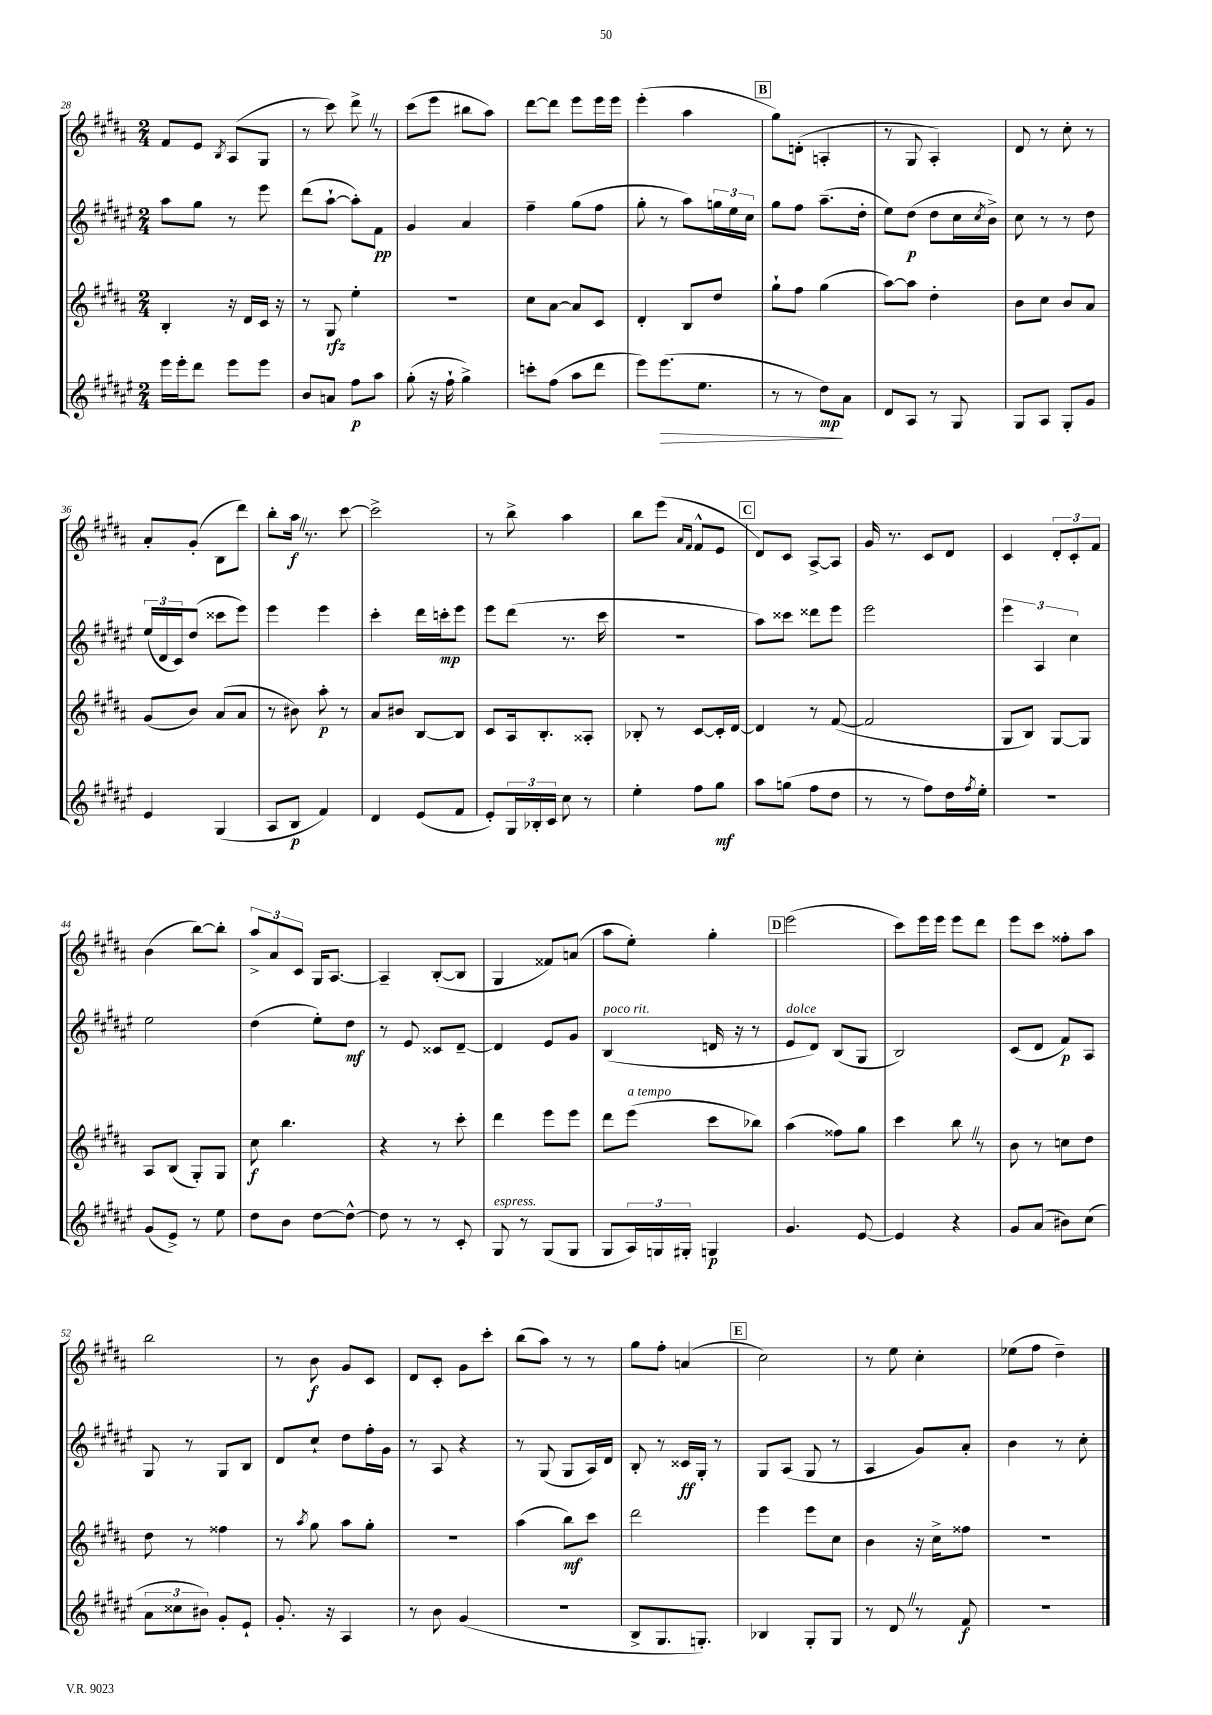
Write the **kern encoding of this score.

**kern	**dynam	**kern	**dynam	**kern	**dynam	**kern	**dynam
*part4	*part4	*part3	*part3	*part2	*part2	*part1	*part1
*staff4	*staff4	*staff3	*staff3	*staff2	*staff2	*staff1	*staff1
*clefG2	*	*clefG2	*	*clefG2	*	*clefG2	*
*k[f#c#g#d#a#e#]	*	*k[f#c#g#d#a#]	*	*k[f#c#g#d#a#e#]	*	*k[f#c#g#d#a#]	*
*M2/4	*	*M2/4	*	*M2/4	*	*M2/4	*
=28	=28	=28	=28	=28	=28	=28	=28
16eee#\LL	.	4B'/	.	8aa#\L	.	8f#/L	.
16eee#'\J	.	.	.	.	.	.	.
8ddd#\J	.	.	.	8gg#\J	.	8e/J	.
.	.	.	.	.	.	8qB/	.
8eee#\L	.	16r	.	8r	.	(8A#/L	.
.	.	16d#/LL	.	.	.	.	.
8eee#\J	.	16c#/JJ	.	8eee#\	.	8G#/J	.
.	.	16r	.	.	.	.	.
=29	=29	=29	=29	=29	=29	=29	=29
8b/L	.	8r	.	(8ddd#\L	.	8r	.
8an/J	.	8G#/	rfz	[8aa#`\J	.	8ccc#\)	.
8ff#\L	p	4ee'\	.	8aa#'\L])	.	8ddd#^Z\	.
8aa#\J	.	.	.	8f#\J	pp	8r	.
=30	=30	=30	=30	=30	=30	=30	=30
(8gg#'\	.	2r	.	4g#/	.	(8ccc#\L	.
16r	.	.	.	.	.	8eee\J	.
16ff#`\	.	.	.	.	.	.	.
4gg#^\)	.	.	.	4a#/	.	8bb#X\L	.
.	.	.	.	.	.	8aa#\J)	.
=31	=31	=31	=31	=31	=31	=31	=31
8cccn'\L	.	8cc#\L	.	4ff#~\	.	[8ddd#\L	.
(8ff#\J	.	[8a#\J	.	.	.	8ddd#\J]	.
8aa#\L	.	8a#/L]	.	(8gg#\L	.	8eee\L	.
8ddd#\J	.	8c#/J	.	8ff#\J	.	16eee\L	.
.	.	.	.	.	.	16eee\JJ	.
=32	=32	=32	=32	=32	=32	=32	=32
8eee#\L)	.	4d#'/	.	8gg#'\	.	(4eee'\	.
!	!LO:HP:b	!	!	!	!	!	!
(8.eee#\	>	.	.	8r	.	.	.
.	.	8B/L	.	8aa#\L)	.	4aa#\	.
8.ee#\J	.	.	.	.	.	.	.
.	.	8dd#/J	.	24ggn\L	.	.	.
.	.	.	.	24ee#\	.	.	.
.	.	.	.	24cc#\JJ	.	.	.
!!LO:REH:place=s1:t=B
=33	=33	=33	=33	=33	=33	=33	=33
8r	.	8gg#`\L	.	8gg#\L	.	8gg#\L)	.
8r	.	8ff#\J	.	8ff#\J	.	(8dn'\J	.
8dd#\L)	mp	(4gg#\	.	(8.aa#~\L	.	4An'/	.
8a#\J	]	.	.	.	.	.	.
.	.	.	.	16dd#'\Jk	.	.	.
=34	=34	=34	=34	=34	=34	=34	=34
8d#/L	.	[8aa#\L)	.	8ee#\L)	.	8r	.
8A#/J	.	8aa#\J]	.	(8dd#\J	p	8G#/	.
8r	.	4dd#'\	.	8dd#\L	.	4A#'/)	.
8G#/	.	.	.	16cc#\L	.	.	.
.	.	.	.	8qcc#/	.	.	.
.	.	.	.	16b^\JJ)	.	.	.
=35	=35	=35	=35	=35	=35	=35	=35
8G#/L	.	8b\L	.	8cc#\	.	8d#/	.
8A#/J	.	8cc#\J	.	8r	.	8r	.
8G#'/L	.	8b/L	.	8r	.	8cc#'\	.
8g#/J	.	8a#/J	.	8dd#\	.	8r	.
!!LO:LB:g=z
=36	=36	=36	=36	=36	=36	=36	=36
4e#/	.	(8g#/L	.	(24ee#/LL	.	8a#'/L	.
.	.	.	.	24d#/	.	.	.
.	.	.	.	24c#/J)	.	.	.
.	.	8b/J)	.	(8dd#/J	.	(8g#'/J	.
(4G#/	.	(8a#/L	.	8ccc##X\L	.	8B\L	.
.	.	8a#/J	.	8eee#\J)	.	8ddd#\J)	.
=37	=37	=37	=37	=37	=37	=37	=37
8A#/L	.	8r	.	4eee#\	.	8bb'\L	.
8B/J	p	8b#X\)	.	.	.	16aa#Z\Jk	f
.	.	.	.	.	.	8.r	.
4f#/)	.	8aa#'\	p	4eee#\	.	.	.
.	.	8r	.	.	.	[8ccc#\	.
=38	=38	=38	=38	=38	=38	=38	=38
4d#/	.	8a#/L	.	4ccc#'\	.	2ccc#^\]	.
.	.	8b#X/J	.	.	.	.	.
(8e#/L	.	[8B/L	.	16ddd#\LL	.	.	.
.	.	.	.	16cccn'\J	mp	.	.
8f#/J	.	8B/J]	.	8eee#\J	.	.	.
=39	=39	=39	=39	=39	=39	=39	=39
8e#'/L)	.	8c#/L	.	8eee#\L	.	8r	.
24G#/L	.	16A#/k	.	(8ddd#\J	.	8bb^\	.
24B-X'/	.	.	.	.	.	.	.
.	.	8.B'/	.	.	.	.	.
24c#/JJ	.	.	.	.	.	.	.
8cc#\	.	.	.	8.r	.	4aa#\	.
8r	.	8A##X'/J	.	.	.	.	.
.	.	.	.	16ccc#\	.	.	.
=40	=40	=40	=40	=40	=40	=40	=40
4ee#'\	.	8B-X'/	.	2r	.	8bb\L	.
.	.	8r	.	.	.	(8eee\J	.
.	.	.	.	.	.	16qqa#/LL	.
.	.	.	.	.	.	16qqf#/JJ	.
8ff#\L	.	[8c#/L	.	.	.	8f#^^/L	.
8gg#\J	mf	16c#'/L]	.	.	.	8e/J	.
.	.	[16d#/JJ	.	.	.	.	.
!!LO:REH:place=s1:t=C
=41	=41	=41	=41	=41	=41	=41	=41
8aa#\L	.	4d#/]	.	8aa#\L)	.	8d#/L)	.
(8ggn\J	.	.	.	8ccc##X\J	.	8c#/J	.
8ff#\L	.	8r	.	8ddd##X\L	.	[8A#^/L	.
8dd#\J	.	([8f#/	.	8eee#\J	.	8A#/J]	.
=42	=42	=42	=42	=42	=42	=42	=42
8r	.	2f#/]	.	2eee#\	.	16g#/	.
.	.	.	.	.	.	8.r	.
8r	.	.	.	.	.	.	.
8ff#\L)	.	.	.	.	.	8c#/L	.
16dd#\L	.	.	.	.	.	8d#/J	.
8qff#/	.	.	.	.	.	.	.
16ee#'\JJ	.	.	.	.	.	.	.
=43	=43	=43	=43	=43	=43	=43	=43
2r	.	8G#/L	.	6eee#\	.	4c#/	.
.	.	8B/J)	.	.	.	.	.
.	.	.	.	6A#/	.	.	.
.	.	[8G#/L	.	.	.	12d#'/L	.
.	.	.	.	6cc#\	.	12c#'/	.
.	.	8G#/J]	.	.	.	.	.
.	.	.	.	.	.	12f#/J	.
!!LO:LB:g=z
=44	=44	=44	=44	=44	=44	=44	=44
(8g#/L	.	8A#/L	.	2ee#\	.	(4b\	.
8e#^/J)	.	(8B/J	.	.	.	.	.
8r	.	8G#'/L)	.	.	.	[8bb\L)	.
8ee#\	.	8G#/J	.	.	.	8bb'\J]	.
=45	=45	=45	=45	=45	=45	=45	=45
8dd#\L	.	8cc#\	f	(4dd#\	.	12aa#^/L	.
.	.	.	.	.	.	12a#/	.
8b\J	.	4.bb\	.	.	.	.	.
.	.	.	.	.	.	12c#/J	.
[8dd#\L	.	.	.	8ee#'\L)	.	16G#/KL	.
.	.	.	.	.	.	[8.A#/J	.
8dd#^^\J_	.	.	.	8dd#\J	mf	.	.
=46	=46	=46	=46	=46	=46	=46	=46
8dd#\]	.	4r	.	8r	.	4A#~/]	.
8r	.	.	.	8e#/	.	.	.
8r	.	8r	.	8c##X/L	.	([8B'/L	.
8c#'/	.	8ccc#'\	.	[8d#~/J	.	8B/J]	.
=47	=47	=47	=47	=47	=47	=47	=47
!LO:TX:a:i:t=espress.	!	!	!	!	!	!	!
8G#/	.	4ddd#\	.	4d#/]	.	4G#/	.
8r	.	.	.	.	.	.	.
(8G#/L	.	8eee\L	.	8e#/L	.	8f##X/L)	.
8G#/J	.	8eee\J	.	8g#/J	.	(8an/J	.
=48	=48	=48	=48	=48	=48	=48	=48
!	!	!	!	!LO:TX:a:i:t=poco rit.	!	!	!
8G#/L	.	8ddd#\L	.	(4B/	.	8aa#\L	.
!	!	!LO:TX:a:i:t=a tempo	!	!	!	!	!
24A#/L)	.	(8eee\J	.	.	.	8ee'\J)	.
24Gn/	.	.	.	.	.	.	.
24G#X'/JJ	.	.	.	.	.	.	.
4Gn/	p	8ccc#\L	.	16dn/	.	4gg#'\	.
.	.	.	.	16r	.	.	.
.	.	8bb-X\J)	.	8r	.	.	.
!!LO:REH:place=s1:t=D
=49	=49	=49	=49	=49	=49	=49	=49
!	!	!	!	!LO:TX:a:i:t=dolce	!	!	!
4.g#/	.	(4aa#\	.	8e#/L	.	(2eee\	.
.	.	.	.	8d#/J)	.	.	.
.	.	8ff##X\L)	.	(8B/L	.	.	.
[8e#/	.	8gg#\J	.	8G#/J	.	.	.
=50	=50	=50	=50	=50	=50	=50	=50
4e#/]	.	4ccc#\	.	2B/)	.	8ccc#\L)	.
.	.	.	.	.	.	16eee\L	.
.	.	.	.	.	.	16eee\JJ	.
4r	.	8bbZ\	.	.	.	8eee\L	.
.	.	8r	.	.	.	8ddd#\J	.
=51	=51	=51	=51	=51	=51	=51	=51
8g#/L	.	8b\	.	(8c#/L	.	8eee\L	.
(8a#/J	.	8r	.	8d#/J	.	8ccc#\J	.
8b#X\L)	.	8ccn\L	.	8f#/L)	p	8ff##X'\L	.
(8cc#\J	.	8dd#\J	.	8A#/J	.	8aa#\J	.
!!LO:LB:g=z
=52	=52	=52	=52	=52	=52	=52	=52
12a#\L	.	8dd#\	.	8G#/	.	2bb\	.
12cc##X\	.	.	.	.	.	.	.
.	.	8r	.	8r	.	.	.
12b#X\J)	.	.	.	.	.	.	.
8g#'/L	.	4ff##X\	.	8G#/L	.	.	.
8e#`/J	.	.	.	8B/J	.	.	.
=53	=53	=53	=53	=53	=53	=53	=53
8.g#'/	.	8r	.	8d#/L	.	8r	.
.	.	8qaa#/	.	.	.	.	.
.	.	8gg#\	.	8cc#`/J	.	8b\	f
16r	.	.	.	.	.	.	.
4A#/	.	8aa#\L	.	8dd#\L	.	8g#/L	.
.	.	8gg#'\J	.	16ff#'\L	.	8c#/J	.
.	.	.	.	16g#\JJ	.	.	.
=54	=54	=54	=54	=54	=54	=54	=54
8r	.	2r	.	8r	.	8d#/L	.
8b\	.	.	.	8A#/	.	8c#'/J	.
(4g#/	.	.	.	4r	.	8g#\L	.
.	.	.	.	.	.	8ccc#'\J	.
=55	=55	=55	=55	=55	=55	=55	=55
2r	.	(4aa#\	.	8r	.	(8bb\L	.
.	.	.	.	(8G#/	.	8aa#\J)	.
.	.	8bb\L)	mf	8G#/L	.	8r	.
.	.	8ccc#\J	.	16A#/L)	.	8r	.
.	.	.	.	16d#/JJ	.	.	.
=56	=56	=56	=56	=56	=56	=56	=56
8B^/L	.	2ddd#\	.	8B'/	.	8gg#\L	.
8.G#/	.	.	.	8r	.	8ff#'\J	.
.	.	.	.	16c##X/LL	ff	(4an/	.
8.Gn'/J)	.	.	.	16G#'/JJ	.	.	.
.	.	.	.	8r	.	.	.
!!LO:REH:place=s1:t=E
=57	=57	=57	=57	=57	=57	=57	=57
4B-X/	.	4eee\	.	8G#/L	.	2cc#\)	.
.	.	.	.	(8A#/J	.	.	.
8G#'/L	.	8eee\L	.	8G#/	.	.	.
8G#/J	.	8cc#\J	.	8r	.	.	.
=58	=58	=58	=58	=58	=58	=58	=58
8r	.	4b\	.	4A#/	.	8r	.
8d#Z/	.	.	.	.	.	8ee\	.
8r	.	16r	.	8g#/L)	.	4cc#'\	.
.	.	16cc#^\KL	.	.	.	.	.
8f#/	f	8ff##X\J	.	8a#'/J	.	.	.
=59	=59	=59	=59	=59	=59	=59	=59
2r	.	2r	.	4b\	.	(8ee-X\L	.
.	.	.	.	.	.	8ff#\J	.
.	.	.	.	8r	.	4dd#~\)	.
.	.	.	.	8cc#'\	.	.	.
==	==	==	==	==	==	==	==
*-	*-	*-	*-	*-	*-	*-	*-
